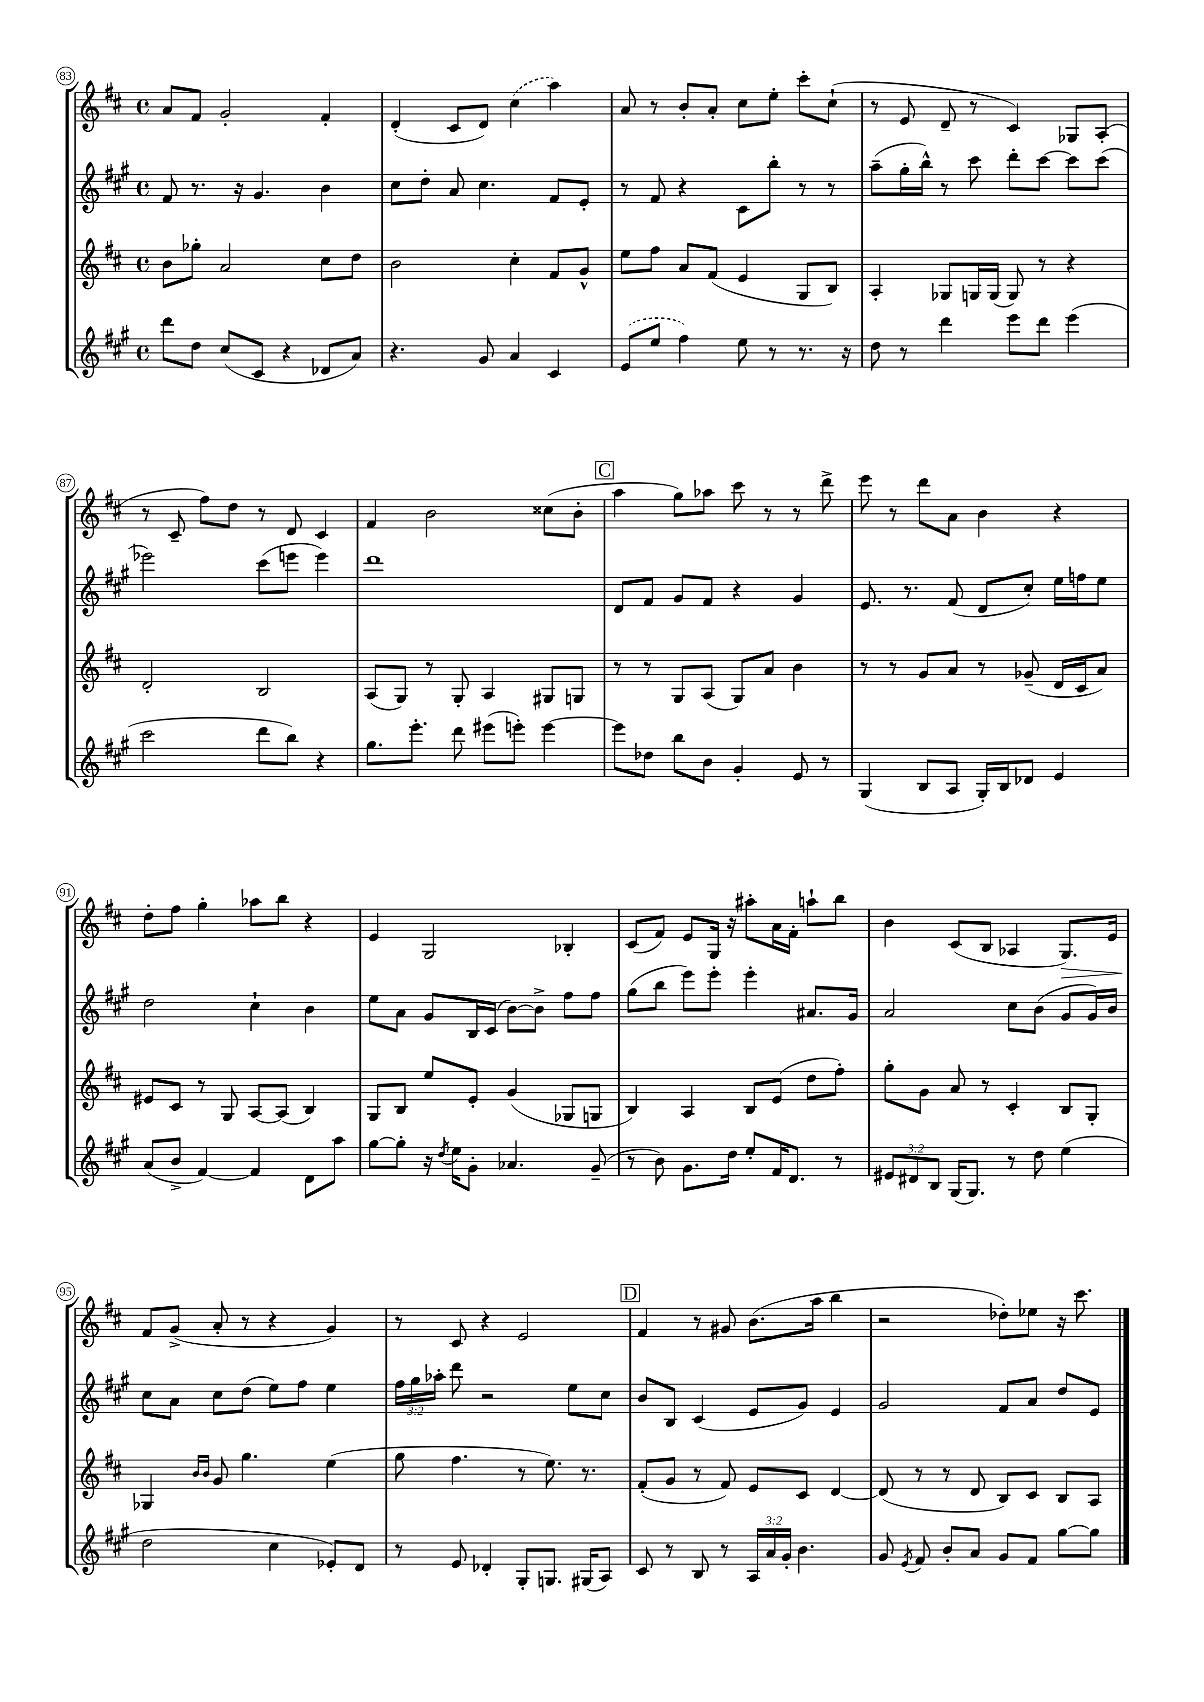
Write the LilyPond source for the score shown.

<<
\new StaffGroup <<
\new Staff = "s0" {
    \clef treble \key d \major \defaultTimeSignature \time 4/4
    \autoBeamOff a'8[ fis'8] g'2-. fis'4-. |
    d'4-.( cis'8[ d'8]) \once \slurDashed cis''4( a''4) |
    a'8 r8 b'8[-. a'8]-. cis''8[ e''8]-. cis'''8[-. cis''8]-!( |
    r8 e'8 d'8-- r8 cis'4) ges8[ a8]-.( |
    r8 cis'8-- fis''8[) d''8] r8 d'8 cis'4 |
    fis'4 b'2 cisis''8[( b'8]-. |
    \mark \markup { \box "C" } a''4 g''8[) aes''8] cis'''8 r8 r8 d'''8-> |
    e'''8 r8 d'''8[ a'8] b'4 r4 |
    d''8[-. fis''8] g''4-. aes''8[ b''8] r4 |
    e'4 g2 bes4-. |
    cis'8[( fis'8]) e'8[ g16] r16 ais''8[-. a'16 fis'16]-. a''8[-! b''8] |
    b'4 cis'8[( b8] aes4 g8.[\>) e'16] |
    fis'8[\! g'8]->( a'8-. r8 r4 g'4) |
    r8 cis'8 r4 e'2 |
    \mark \markup { \box "D" } fis'4 r8 gis'8 b'8.[( a''16] b''4 |
    r2 des''8[-.) ees''8] r16 cis'''8. \bar "|." |
}
\new Staff = "s1" {
    \clef treble \key a \major \defaultTimeSignature \time 4/4 \override Staff.TupletNumber.text = #tuplet-number::calc-fraction-text
    \autoBeamOff fis'8 r8. r16 gis'4. b'4 |
    cis''8[ d''8]-. a'8 cis''4. fis'8[ e'8]-. |
    r8 fis'8 r4 cis'8[ b''8]-. r8 r8 |
    a''8[--( gis''16-. b''16]-^) r8 cis'''8 d'''8[-. cis'''8]~ cis'''8[ cis'''8]( |
    ees'''2) cis'''8[( e'''8] e'''4) |
    d'''1 |
    \mark \markup { \box "C" } d'8[ fis'8] gis'8[ fis'8] r4 gis'4 |
    e'8. r8. fis'8( d'8[ cis''8]-.) e''16[ f''16 e''8] |
    d''2 cis''4-! b'4 |
    e''8[ a'8] gis'8[ b16 cis'16]( b'8[~) b'8]-> fis''8[ fis''8] |
    gis''8[( b''8] e'''8[) e'''8]-. e'''4-. ais'8.[ gis'16] |
    a'2 cis''8[ b'8]( gis'8[ gis'16) b'16] |
    cis''8[ a'8] cis''8[ d''8]( e''8[) fis''8] e''4 |
    \tuplet 3/2 { fis''16[ gis''16 aes''16]-. } d'''8 r2 e''8[ cis''8] |
    \mark \markup { \box "D" } b'8[ b8] cis'4( e'8[ gis'8]) e'4 |
    gis'2 fis'8[ a'8] d''8[ e'8] \bar "|." |
}
\new Staff = "s2" {
    \clef treble \key d \major \defaultTimeSignature \time 4/4
    \autoBeamOff b'8[ ges''8]-. a'2 cis''8[ d''8] |
    b'2 cis''4-. fis'8[ g'8]-^ |
    e''8[ fis''8] a'8[ fis'8]( e'4 g8[ b8]) |
    a4-. ges8[ g16 g16]( g8) r8 r4 |
    d'2-. b2 |
    a8[( g8]) r8 g8-. a4 gis8[ g8] |
    \mark \markup { \box "C" } r8 r8 g8[ a8]( g8[) a'8] b'4 |
    r8 r8 g'8[ a'8] r8 ges'8--( d'16[ cis'16 a'8]) |
    eis'8[ cis'8] r8 g8 a8[~ a8]( b4) |
    g8[ b8] e''8[ e'8]-. g'4( ges8[ g8] |
    b4) a4 b8[ e'8]( d''8[ fis''8]-.) |
    g''8[-. g'8] a'8 r8 cis'4-. b8[ g8]-. |
    ges4 \grace { b'16[ b'16] } g'8 g''4. e''4( |
    g''8 fis''4. r8 e''8.) r8. |
    \mark \markup { \box "D" } fis'8[-.( g'8] r8 fis'8) e'8[ cis'8] d'4~ |
    d'8( r8 r8 d'8 b8[) cis'8] b8[ a8] \bar "|." |
}
\new Staff = "s3" {
    \clef treble \key a \major \defaultTimeSignature \time 4/4 \override Staff.TupletNumber.text = #tuplet-number::calc-fraction-text
    \autoBeamOff d'''8[ d''8] cis''8[( cis'8] r4 des'8[ a'8]) |
    r4. gis'8 a'4 cis'4 |
    \once \slurDashed e'8[( e''8] fis''4) e''8 r8 r8. r16 |
    d''8 r8 d'''4 e'''8[ d'''8] e'''4( |
    cis'''2 d'''8[ b''8]) r4 |
    gis''8.[ e'''8.]-. d'''8 eis'''8[( e'''8]-.) e'''4~ |
    \mark \markup { \box "C" } e'''8[ des''8] b''8[ b'8] gis'4-. e'8 r8 |
    gis4( b8[ a8] gis16[-.) b16 des'8] e'4 |
    a'8[( b'8]-> fis'4~) fis'4 d'8[ a''8] |
    gis''8[~ gis''8]-. r16 \acciaccatura { d''8 } e''16[ gis'8]-. aes'4. gis'8--( |
    r8 b'8) gis'8.[ d''16] e''8[-. fis'16 d'8.] r8 |
    \tuplet 3/2 { eis'8[ dis'8 b8] } gis16[( gis8.]) r8 d''8 e''4( |
    d''2 cis''4 ees'8[-.) d'8] |
    r8 e'8 des'4-. gis8[-. g8.] gis16[( a8]) |
    \mark \markup { \box "D" } cis'8 r8 b8 r8 \tuplet 3/2 { a16[ a'16 gis'16]-. } b'4. |
    gis'8 \acciaccatura { e'8 } fis'8 b'8[-. a'8] gis'8[ fis'8] gis''8[~ gis''8] \bar "|." |
}
>>
>>
\layout { \context { \Score currentBarNumber = #83 \override BarNumber.stencil = #(make-stencil-circler 0.1 0.3 ly:text-interface::print) } }
